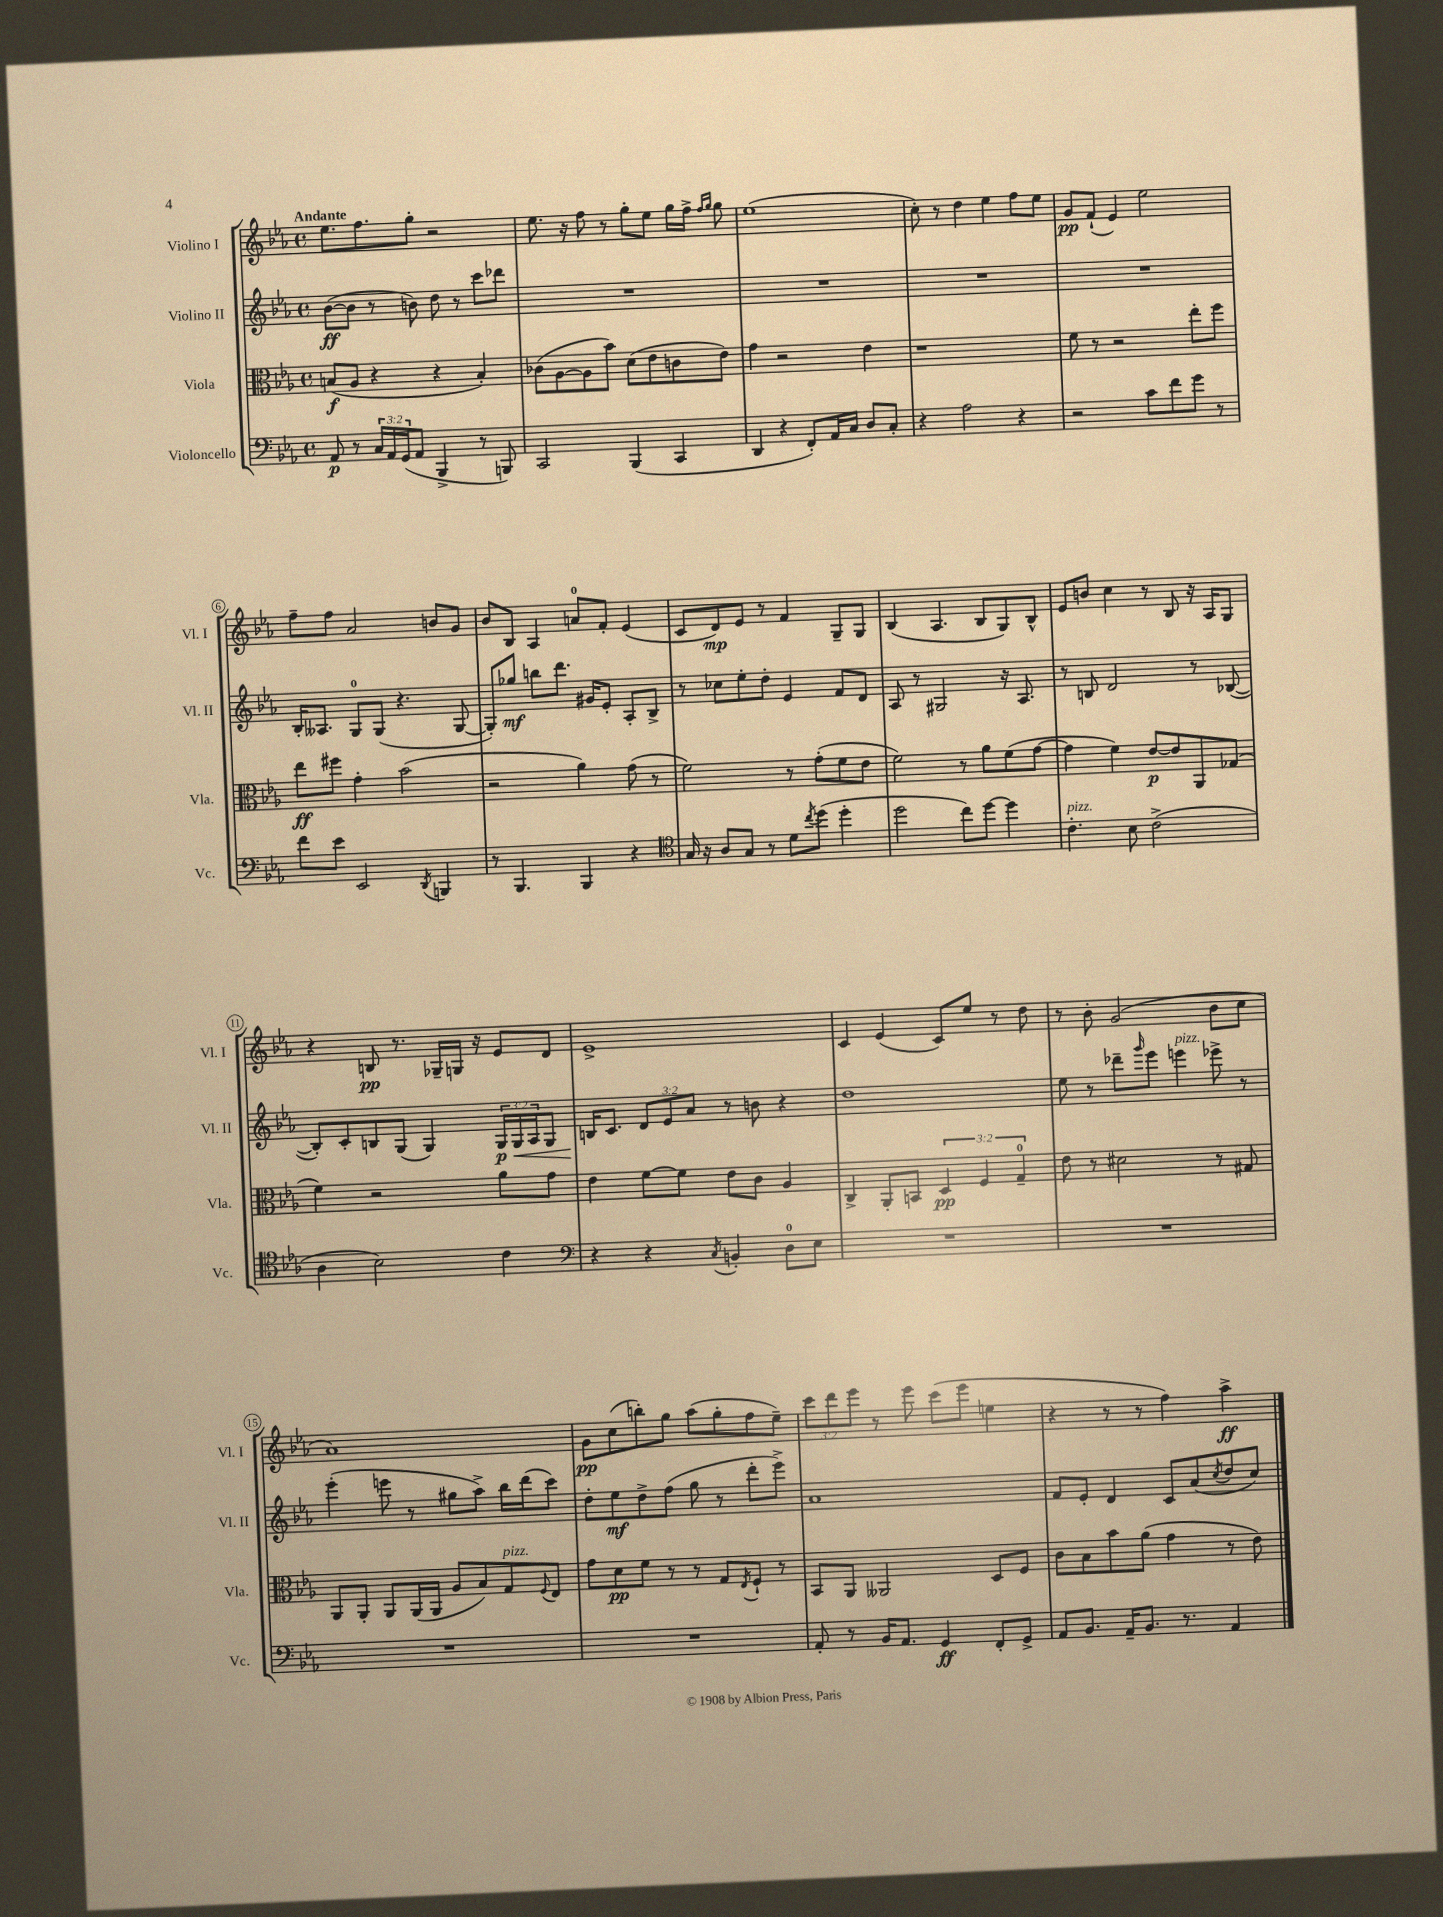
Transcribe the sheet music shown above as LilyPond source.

<<
\new StaffGroup <<
\new Staff = "s0" \with { instrumentName = "Violino I" shortInstrumentName = "Vl. I" } {
    \clef treble \key ees \major \defaultTimeSignature \time 4/4 \override Staff.TupletNumber.text = #tuplet-number::calc-fraction-text \tempo "Andante"
    ees''8. f''8. g''8-. r2 |
    ees''8. r16 f''8 r8 g''8-. ees''8 g''16 f''16-> \grace { f''16 g''16 } g''8 |
    ees''1( |
    c''8-.) r8 d''4 ees''4 f''8 ees''8 |
    g'8\pp f'8-!( ees'4) ees''2 |
    f''8-- f''8 aes'2 b'8 g'8 |
    bes'8 bes8 aes4 a'8-0 f'8-. ees'4( |
    c'8 d'8\mp) ees'8 r8 f'4 g8-- g8 |
    bes4( aes4. bes8 g8) bes8-^ |
    ees'8 b'8 c''4 r8 bes8 r16 aes16 g8 |
    r4 b8\pp r8. ges16-- g16 r16 ees'8 d'8 |
    ees'1-> |
    c'4 ees'4( c'8) ees''8 r8 d''8 |
    r8 bes'8-. g'2( bes'8 c''8 |
    aes'1) |
    g'8\pp c''8( b''8-.) g''8 aes''8( g''8-. f''8 ees''8--) |
    \tuplet 3/2 { c'''8 d'''8 ees'''8 } r8 ees'''8 c'''8( ees'''8 e''4 |
    r4 r8 r8 f''4) aes''4->\ff \bar "|." |
}
\new Staff = "s1" \with { instrumentName = "Violino II" shortInstrumentName = "Vl. II" } {
    \clef treble \key ees \major \defaultTimeSignature \time 4/4 \override Staff.TupletNumber.text = #tuplet-number::calc-fraction-text
    bes'8~\ff( bes'8 r8 b'8) d''8 r8 c'''8 des'''8 |
    R1 |
    R1 |
    R1 |
    R1 |
    bes16-. aeses8. g8-0 g8( r4. g8~ |
    g8-.) ges''8\mf b''8 d'''8. gis'16 ees'8-. aes8-. bes8-> |
    r8 ces''8 ees''8-. d''8-. ees'4 f'8 d'8 |
    aes8 r8 gis2 r16 aes8. |
    r8 b8 d'2 r8 bes8~( |
    bes8-.) c'8-. b8 g8( g4) \tuplet 3/2 { g16\p g16\< aes16 } g8 |
    b16\! c'8. \tuplet 3/2 { d'8 ees'8 aes'8 } r8 b'8 r4 |
    d''1 |
    ees''8 r8 des'''8-- \grace { g'''16 } ees'''8 e'''4^\markup { \italic "pizz." } ees'''8-> r8 |
    ees'''4-.( e'''8 r8 gis''8 aes''8->) bes''16 d'''16( c'''8) |
    d''8-. ees''8\mf d''8-> f''8( g''8 r8 d'''8-. ees'''8->) |
    aes'1 |
    f'8 ees'8-. d'4 c'8 aes'8( \acciaccatura { c''8 } d''8 c''8) \bar "|." |
}
\new Staff = "s2" \with { instrumentName = "Viola" shortInstrumentName = "Vla." } {
    \clef alto \key ees \major \defaultTimeSignature \time 4/4 \override Staff.TupletNumber.text = #tuplet-number::calc-fraction-text
    b8\f( aes8 r4 r4 b4-.) |
    ces'8( aes8~ aes8 bes'8) d'8( ees'8 c'8 ees'8) |
    g'4 r2 ees'4 |
    r1 |
    f'8 r8 r2 ees''8-. f''8 |
    ees''8\ff fis''8 g'4-. bes'2( |
    r2 aes'4) g'8( r8 |
    f'2) r8 g'8-.( f'8 ees'8 |
    f'2) r8 aes'8 f'8( g'8~ |
    g'4 f'4) ees'8~\p ees'8 aes,8 ges8( |
    f'4) r2 aes'8 g'8 |
    ees'4 f'8~ f'8 ees'8 c'8 aes4 |
    c4-> aes,8-. b,8 \tuplet 3/2 { d4\pp f4 g4-0-- } |
    ees'8 r8 dis'2 r8 gis8 |
    aes,8 aes,8-. aes,8 aes,16( aes,16 aes8 bes8) g8^\markup { \italic "pizz." } \appoggiatura { f8 } ees8 |
    g'8 d'8\pp f'8 r8 r8 g8 \acciaccatura { ees8 } f8-! r8 |
    bes,8 aes,8 aeses,2 d8 f8 |
    c'8 bes8 bes'8 aes'8( g'4 r8 ees'8) \bar "|." |
}
\new Staff = "s3" \with { instrumentName = "Violoncello" shortInstrumentName = "Vc." } {
    \clef bass \key ees \major \defaultTimeSignature \time 4/4 \override Staff.TupletNumber.text = #tuplet-number::calc-fraction-text
    aes,8\p r8 \tuplet 3/2 { c16 aes,16 g,16( } aes,8 bes,,4-> r8 b,,8) |
    c,2 bes,,4( c,4 |
    d,4 r4 f,8-.) aes,16 c16 d8 c8-. |
    r4 aes2 r4 |
    r2 c'8 f'8 g'8 r8 |
    f'8 ees'8 ees,2 \acciaccatura { d,8 } b,,4 |
    r8 bes,,4. bes,,4 r4 |
    \clef tenor g16 r16 aes8 g8 r8 d'8 \acciaccatura { c''8 } d''8( d''4-. |
    d''2 c''8) d''8~ d''4 |
    c'4.-.^\markup { \italic "pizz." } bes8 c'2->( |
    aes4 bes2) c'4 |
    \clef bass r4 r4 \acciaccatura { c8 } b,4-. d8-0 ees8 |
    R1 |
    R1 |
    R1 |
    R1 |
    aes,8-. r8 bes,16 aes,8. g,4\ff f,8-. g,8-> |
    aes,8 bes,8. aes,16-- bes,8. r8. aes,4 \bar "|." |
}
>>
>>
\layout { \context { \Score \override BarNumber.stencil = #(make-stencil-circler 0.1 0.3 ly:text-interface::print) } }
